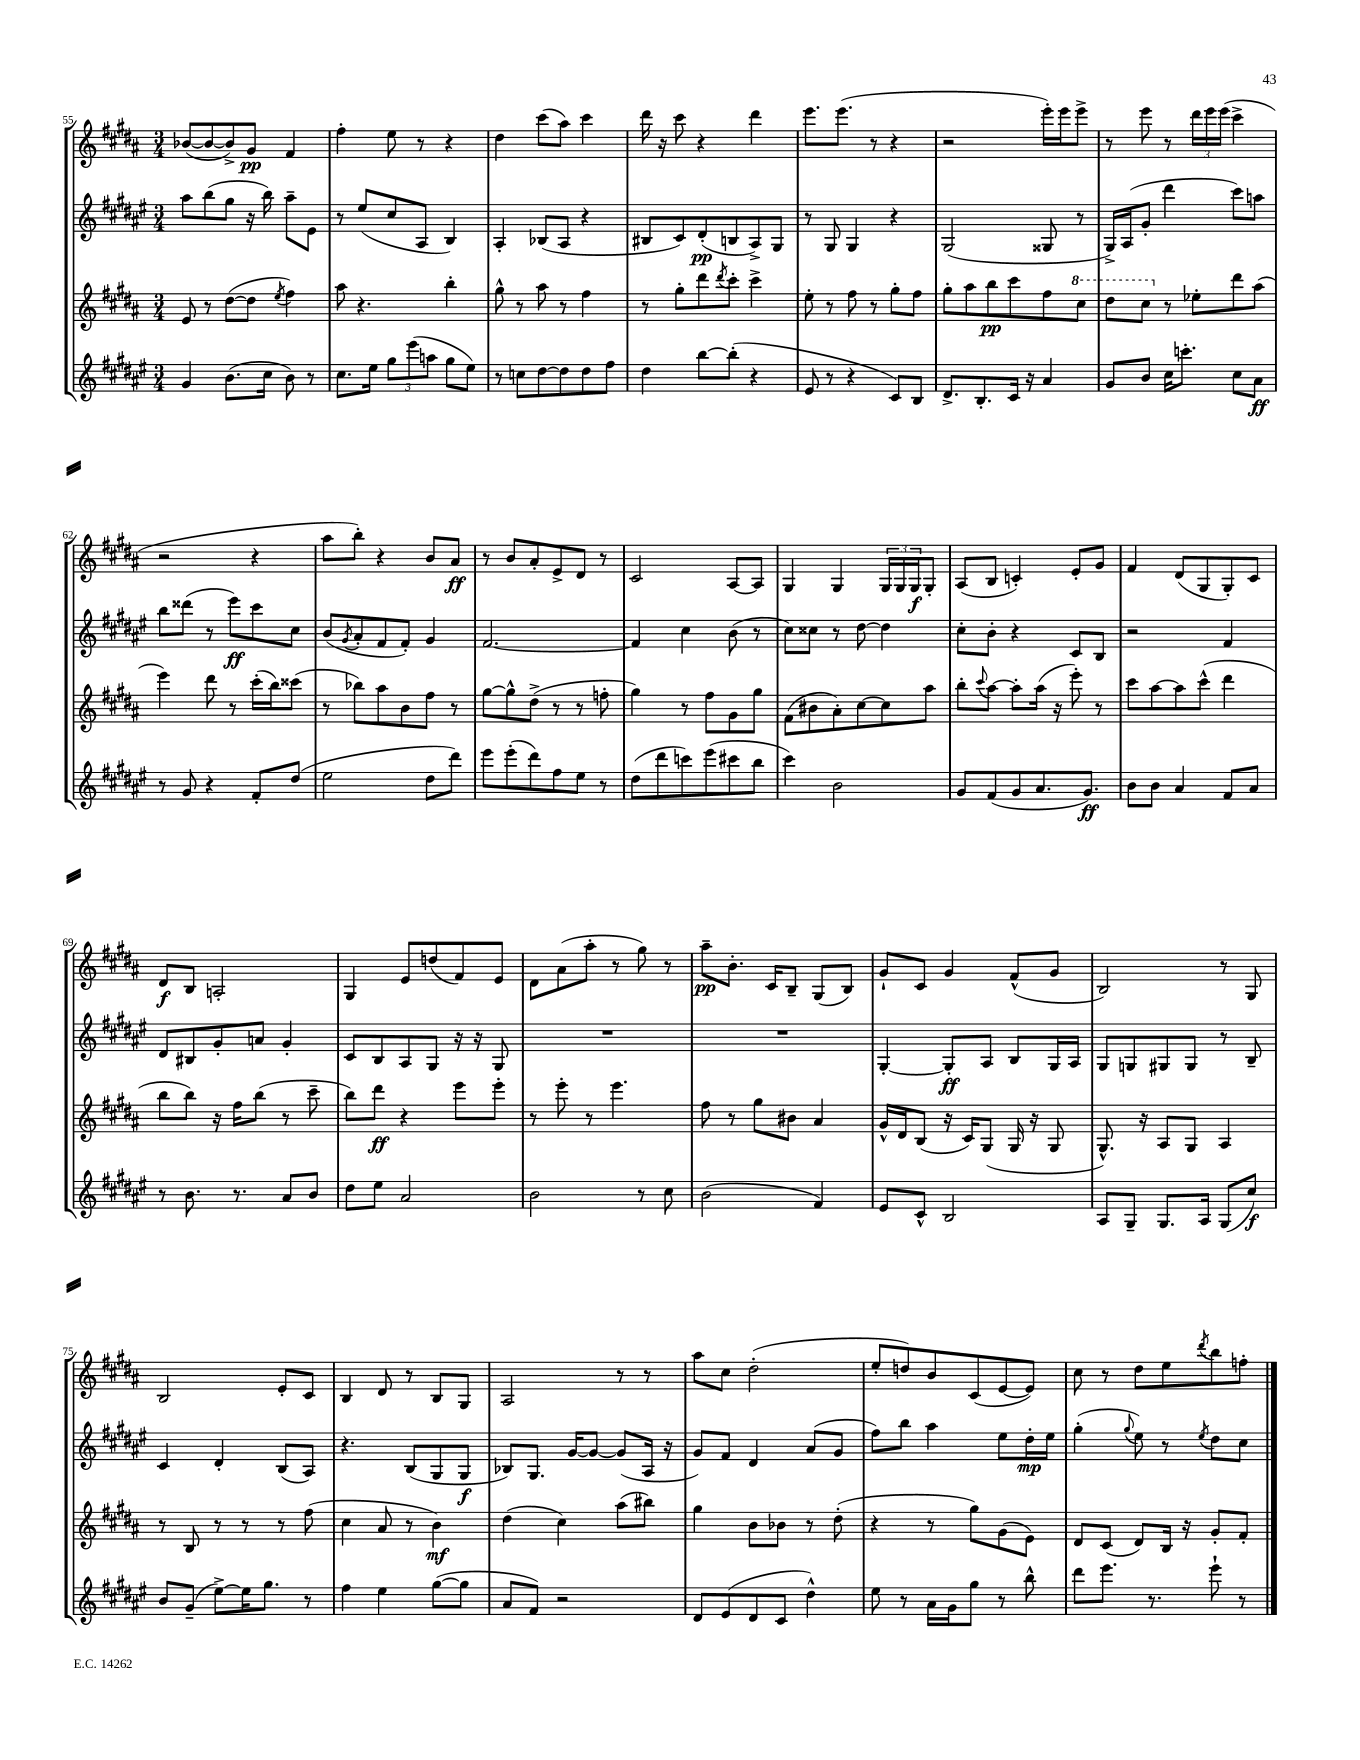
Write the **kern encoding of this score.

**kern	**kern	**kern	**kern
*staff4	*staff3	*staff2	*staff1
*clefG2	*clefG2	*clefG2	*clefG2
*k[f#c#g#d#a#e#]	*k[f#c#g#d#a#]	*k[f#c#g#d#a#e#]	*k[f#c#g#d#a#]
*M3/4	*M3/4	*M3/4	*M3/4
4g#/	8e/	8aa#\L	([8b-/L
.	8r	(8bb\	8b-/_
(8.b\L	([8dd#\L	8gg#\J	8b-^/])
.	8dd#\]J	16r	8g#/J
16cc#\Jk	.	16bb\)	.
.	8qee/	.	.
8b\)	4ff#\)	8aa#~\L	4f#/
8r	.	8e#\J	.
=	=	=	=
8.cc#\L	8aa#\	8r	4ff#'\
.	4.r	(8ee#/L	.
16ee#\Jk	.	.	.
12gg#\L	.	8cc#/	8ee\
(12eee#\	.	.	.
.	.	8A#/J	8r
12aa\J	.	.	.
8gg#\L	4bb'\	4B/)	4r
8ee#\J)	.	.	.
=	=	=	=
8r	8gg#^^\	4A#'/	4dd#\
8cc\L	8r	.	.
[8dd#\	8aa#\	(8B-/L	(8ccc#\L
8dd#\]	8r	8A#/J	8aa#\J)
8dd#\	4ff#\	4r	4ccc#\
8ff#\J	.	.	.
=	=	=	=
4dd#\	8r	8B#/L	16ddd#\
.	.	.	16r
.	8gg#'\L	8c#/)	8ccc#\
[8bb\L	8ddd#\	(8d#'/	4r
.	8qddd#/	.	.
(8bb'\]J	8ccc#'\J	8B/	.
4r	4ccc#^\	8A#^/)	4ddd#\
.	.	8G#/J	.
=	=	=	=
8e#/	8ee'\	8r	8.eee\L
8r	8r	8G#/	.
.	.	.	(8.eee\J
4r	8ff#\	4G#/	.
.	8r	.	8r
8c#/L)	8gg#'\L	4r	4r
8B/J	8ff#\J	.	.
=	=	=	=
8.d#^/L	8gg#'\L	(2G#/	2r
.	8aa#\	.	.
8.B'/	.	.	.
.	8bb\	.	.
16c#/Jk	8ccc#\	.	.
16r	.	.	.
4a#/	8ff#\	8G##/	16eee'\LL)
.	.	.	16eee\J
.	8ccc#\J	8r	8eee^\J
=	=	=	=
8g#/L	8ddd#\L	16G#^/LL)	8r
.	.	(16A#/J	.
8b/J	8ccc#\J	8g#'/J	8eee\
16cc#\LK	8r	4ddd#\	8r
8.ccc'\J	.	.	.
.	8ee-'\L	.	24ddd#\LL
.	.	.	24eee\
.	.	.	(24eee\JJ
8cc#\L	8ddd#\	8ccc#\L)	4ccc#^\
8a#\J	(8aa#\J	8aa\J	.
=	=	=	=
8r	4eee\)	8bb\L	2r
8g#/	.	(8ddd##\J	.
4r	8ddd#\	8r	.
.	8r	8eee#\L)	.
8f#'/L	(16ccc#'\LL	8ccc#\	4r
.	16bb\J)	.	.
(8dd#/J	(8ccc##\J	8cc#\J	.
=	=	=	=
2ee#\	8r	(8b/L	8aa#\L
.	.	8qg#/	.
.	8bb-\L)	8a#'/	8bb'\J)
.	8aa#\	8f#/	4r
.	8b\	8f#'/J)	.
8dd#\L	8ff#\J	4g#/	8b/L
8ddd#\J)	8r	.	8a#/J
=	=	=	=
8eee#\L	[8gg#\L	[2.f#/	8r
(8eee#'\	8gg#^^\]	.	8b/L
8ddd#\)	(8dd#^\J	.	8a#'/
8ff#\	8r	.	8e^/
8ee#\J	8r	.	8d#/J
8r	8ff'\	.	8r
=	=	=	=
(8dd#\L	4gg#\)	4f#/]	2c#/
8ddd#\	.	.	.
8ccc\)	8r	4cc#\	.
(8eee#\	8ff#\L	.	.
8ccc#\	8g#\	(8b\	[8A#/L
8bb\J	8gg#\J	8r	8A#/]J
=	=	=	=
4ccc#\)	(8f#\L	8cc#\L)	4G#/
.	8b#\	8cc##\J	.
2b\	8a#'\)	8r	4G#/
.	[8cc#\	[8dd#\	.
.	8cc#\]	4dd#\]	24G#/LL
.	.	.	24G#/
.	.	.	24G#/J
.	8aa#\J	.	8G#'/J
=	=	=	=
8g#/L	8bb'\L	8cc#'\L	(8A#/L
.	8qqccc#/	.	.
(8f#/	[8aa#\J	8b'\J	8B/J
8g#/	8aa#'\]L	4r	4c'/)
8.a#/	(16aa#\Jk	.	.
.	16r	.	.
.	8eee'\)	8c#/L	8e'/L
8.g#/J)	.	.	.
.	8r	8B/J	8g#/J
=	=	=	=
8b\L	8ccc#\L	2r	4f#/
8b\J	[8aa#\	.	.
4a#/	8aa#\]	.	(8d#/L
.	(8ccc#^^\J	.	8G#/
8f#/L	4ddd#\	4f#/	8G#'/)
8a#/J	.	.	8c#/J
=	=	=	=
8r	8bb\L	8d#/L	8d#/L
8.b\	8bb\J)	8B#/	8B/J
.	16r	8g#'/	2A'/
8.r	16ff#\LK	.	.
.	(8bb\J	8a/J	.
8a#/L	8r	4g#'/	.
8b/J	8ccc#~\	.	.
=	=	=	=
8dd#\L	8bb\L)	8c#/L	4G#/
8ee#\J	8ddd#\J	8B/	.
2a#/	4r	8A#/	8e/L
.	.	8G#/J	(8dd/
.	8eee\L	16r	8f#/)
.	.	16r	.
.	8eee'\J	8G#/	8e/J
=	=	=	=
2b\	8r	2.r	8d#\L
.	8eee'\	.	(8a#\
.	8r	.	8aa#'\J
.	4.eee\	.	8r
8r	.	.	8gg#\)
8cc#\	.	.	8r
=	=	=	=
(2b\	8ff#\	2.r	8aa#~\L
.	8r	.	8.b'\J
.	8gg#\L	.	.
.	.	.	16c#/LK
.	8b#\J	.	8B~/J
4f#/)	4a#/	.	(8G#/L
.	.	.	8B/J)
=	=	=	=
8e#/L	16g#^^/LL	[4G#'/	8g#`/L
.	16d#/J	.	.
8c#^^/J	(8B/J	.	8c#/J
2B/	16r	8G#'/]L	4g#/
.	16c#/LK)	.	.
.	(8G#/J	8A#/J	.
.	16G#/	8B/L	(8f#^^/L
.	16r	.	.
.	8G#/	16G#/L	8g#/J
.	.	16A#/JJ	.
=	=	=	=
8A#/L	8.G#^^/)	8G#/L	2B/)
8G#~/J	.	8G/	.
.	16r	.	.
8.G#/L	8A#/L	8G#/	.
.	8G#/J	8G#/J	.
16A#/Jk	.	.	.
(8G#/L	4A#/	8r	8r
8cc#/J)	.	8B~/	8G#/
=	=	=	=
8b/L	8r	4c#/	2B/
(8g#~/J	8B/	.	.
[8ee#^\L)	8r	4d#'/	.
16ee#\]K	8r	.	.
8.gg#\J	.	.	.
.	8r	(8B/L	8e'/L
8r	(8ff#\	8A#/J)	8c#/J
=	=	=	=
4ff#\	4cc#\	4.r	4B/
4ee#\	8a#/	.	8d#/
.	8r	(8B/L	8r
([8gg#\L	4b\)	8G#/	8B/L
8gg#\]J	.	8G#/J	8G#/J
=	=	=	=
8a#/L	(4dd#\	8B-/L)	2A#/
8f#/J)	.	8.G#/J	.
2r	4cc#\)	.	.
.	.	[16g#/LK	.
.	.	8g#/_J	.
.	(8aa#\L	(8g#/]L	8r
.	8bb#\J)	16A#/Jk	8r
.	.	16r	.
=	=	=	=
8d#/L	4gg#\	8g#/L)	8aa#\L
(8e#/	.	8f#/J	8cc#\J
8d#/	8b\L	4d#/	(2dd#'\
8c#/J	8b-\J	.	.
4dd#^^\)	8r	(8a#/L	.
.	(8dd#'\	8g#/J	.
=	=	=	=
8ee#\	4r	8ff#\L)	8ee'/L
8r	.	8bb\J	8dd/)
16a#\LL	8r	4aa#\	8b/
16g#\J	.	.	.
8gg#\J	8gg#\L)	.	(8c#/
8r	(8g#\	8ee#\L	[8e/
8bb^^\	8e\J)	16dd#'\L	8e/]J)
.	.	16ee#\JJ	.
=	=	=	=
8ddd#\L	8d#/L	(4gg#'\	8cc#\
8.eee#\J	(8c#/J	.	8r
.	.	8qqgg#/	.
.	8d#/L)	8ee#\)	8dd#\L
8.r	.	.	.
.	16B/Jk	8r	8ee\
.	16r	.	.
.	.	8qee#/	8qddd#/
8eee#`\	8g#'/L	8dd#\L	8bb\
8r	8f#'/J	8cc#\J	8ff'\J
==	==	==	==
*-	*-	*-	*-
